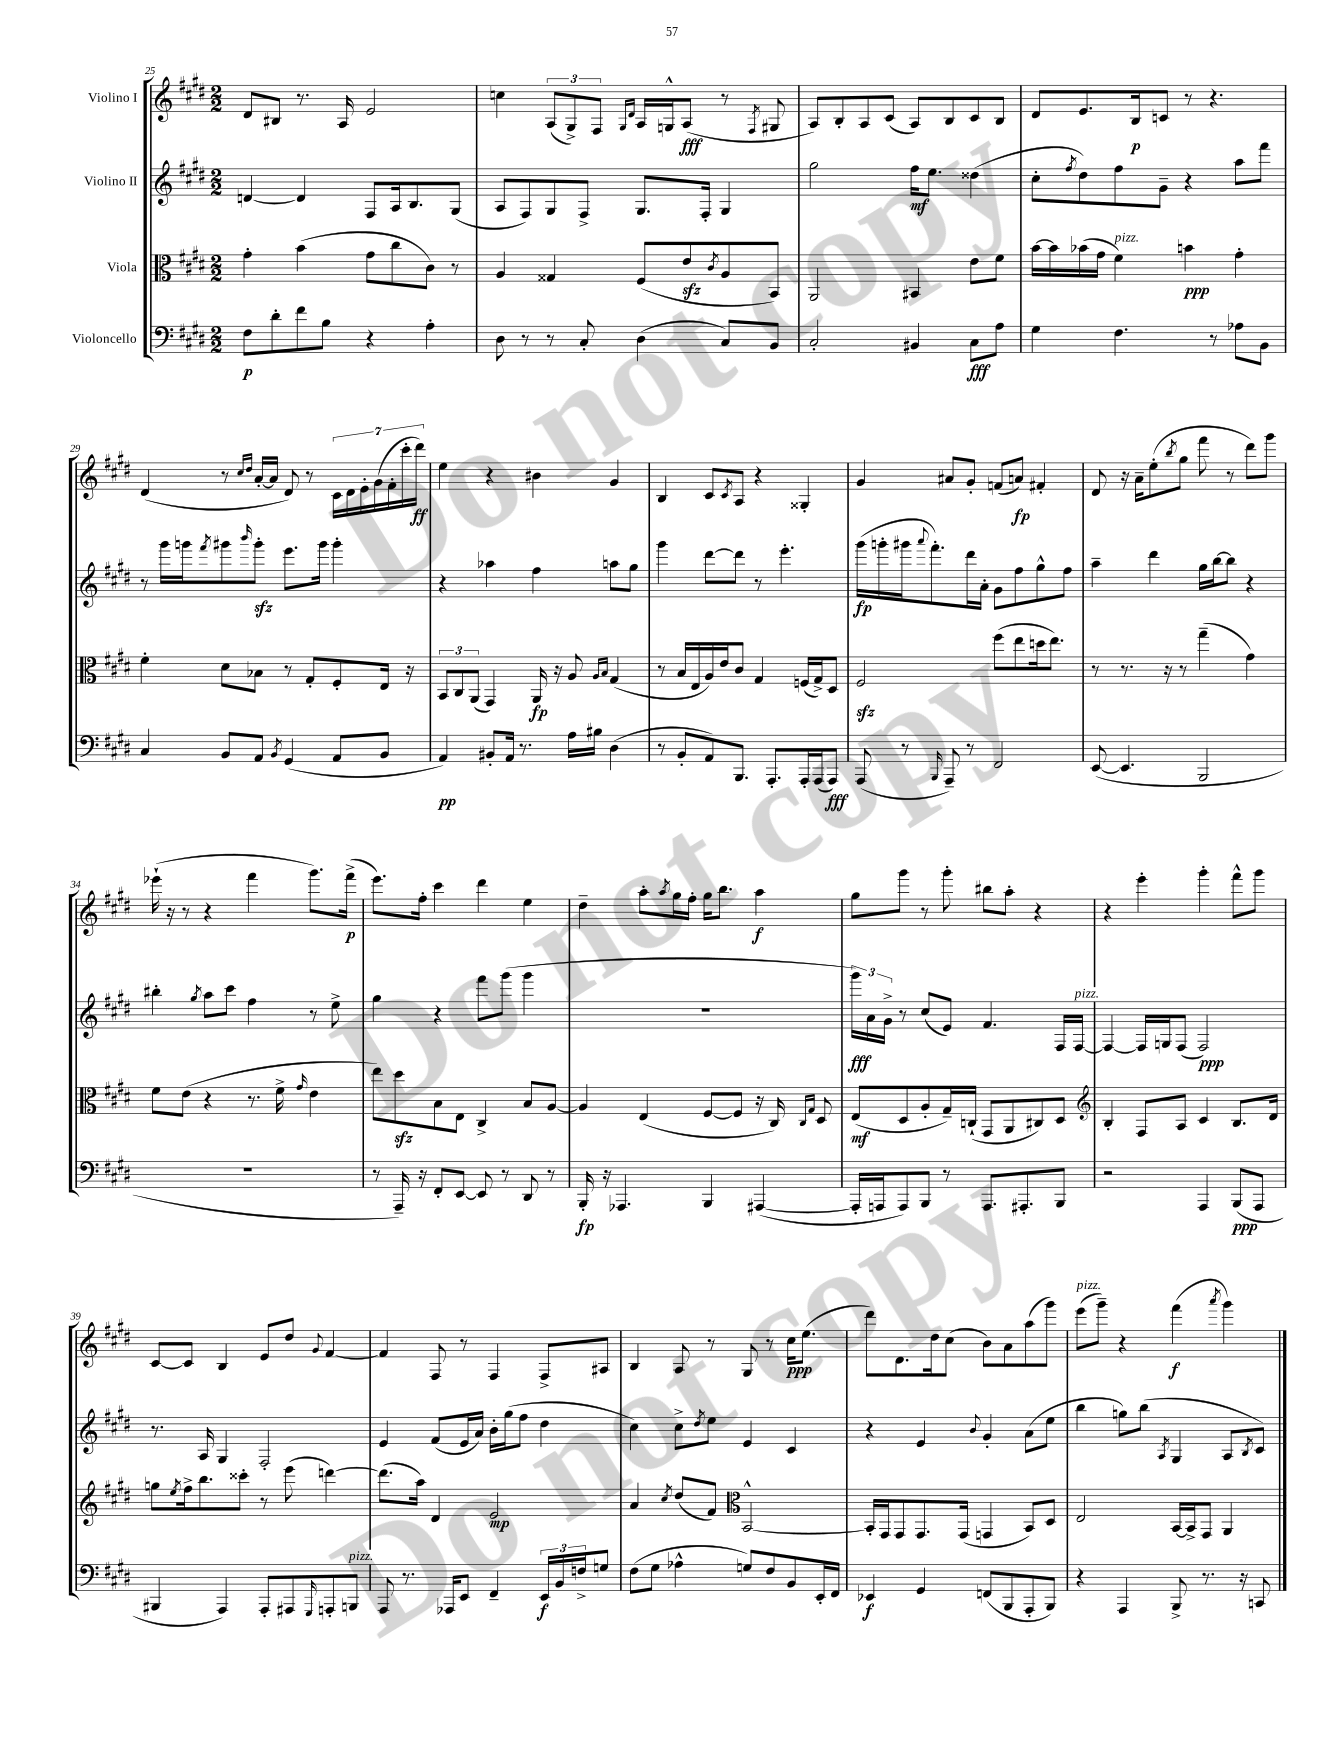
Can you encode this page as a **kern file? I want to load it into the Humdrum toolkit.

**kern	**kern	**kern	**kern
*staff4	*staff3	*staff2	*staff1
*clefF4	*clefC3	*clefG2	*clefG2
*k[f#c#g#d#]	*k[f#c#g#d#]	*k[f#c#g#d#]	*k[f#c#g#d#]
*M2/2	*M2/2	*M2/2	*M2/2
8F#	4g#'	[4d	8d#
8d#'	.	.	8B#
8f#	(4b	4d]	8.r
8B	.	.	.
.	.	.	16A
4r	8g#	8F#	2e
.	8cc#	16A	.
.	.	8.B	.
4A'	8c#)	.	.
.	8r	(8G#	.
=	=	=	=
8D#	4A	8A	4cc
8r	.	8F#)	.
8r	4G##	8G#	(12A
.	.	.	12G#^)
8C#'	.	8F#^	.
.	.	.	12F#
.	.	.	16qqG#
.	.	.	16qqd#
(4D#	(8F#	8.G#	16A
.	.	.	16G^^
.	8e	.	(8A
.	.	16F#'	.
.	8qc#	.	.
8C#)	8A	4G#	8r
.	.	.	8qF#
8BB	8BB)	.	8G#
=	=	=	=
2C#'	2AA	2gg#	8A)
.	.	.	8B'
.	.	.	8A
.	.	.	(8c#
4BB#	4BB#	16ff#	8A)
.	.	8.ee	.
.	.	.	8B
8C#	8e	(4dd##	8c#
8A	8f#	.	8B
=	=	=	=
4G#	[16b	8cc#'	8d#
.	16b]	.	.
.	.	8qff#	.
.	(16b-	8dd#)	8.e
.	16g#	.	.
4.F#	4f#)	8ff#	.
.	.	.	16B
.	.	8g#~	8c
.	4b	4r	8r
8r	.	.	4.r
8A-	4g#'	8aa	.
8BB	.	8fff#	.
=	=	=	=
4C#	4f#'	8r	(4d#
.	.	16ggg#	.
.	.	16ggg	.
.	.	8qfff#	.
8BB	8d#	8ggg#	8r
.	.	.	16qqcc#
.	.	16qqbbb	16qqdd#
8AA	8B-	8ggg#'	[16a'
.	.	.	16a]
8qBB	.	.	.
(4GG#	8r	8.eee	8d#)
.	8G#'	.	8r
.	.	16ggg#	.
8AA	8F#'	4ggg#'	28c#
.	.	.	28d#
.	.	.	28e'
.	.	.	(28g#
8BB	16E	.	.
.	.	.	28f#'
.	.	.	28ccc#'
.	16r	.	.
.	.	.	28ddd#)
=	=	=	=
4AA)	12BB	4r	4ee
.	12C#	.	.
.	(12AA	.	.
8BB#'	4GG#)	4aa-	4r
16AA	.	.	.
8.r	.	.	.
.	16AA	4ff#	4b#
.	16r	.	.
16A	8A	.	.
16B#	.	.	.
.	16qqA	.	.
.	16qqB	.	.
(4D#	(4G#	8aa	4g#
.	.	8gg#	.
=	=	=	=
8r	8r	4ggg#	4B
8BB'	16B	.	.
.	16E	.	.
8AA)	16A)	[8ddd#	8c#
.	16e	.	.
.	.	.	8qc#
8.BBB	8c#	8ddd#]	8A
.	4G#	8r	4r
8.AAA'	.	.	.
.	.	4.eee'	.
16AAA'	(16F	.	4G##'
(16AAA	16G#^)	.	.
8AAA)	8D#	.	.
=	=	=	=
(8AAA	2F#	(16ggg#	4g#
.	.	16ggg'	.
8r	.	16ggg#	.
.	.	8qqaaa	.
.	.	8.fff#')	.
16qqBBB	.	.	.
8AAA~)	.	.	8a#
8r	.	16ddd#	8g#'
.	.	16a'	.
2FF#	(8ff#	8g#	(8f
.	8ee	8ff#	8a)
.	16dd	8gg#^^	4f#'
.	8.ee)	.	.
.	.	8ff#	.
=	=	=	=
([8EE	8r	4aa~	8d#
4.EE]	8.r	.	16r
.	.	.	16a~
.	.	4ddd#	(8ee'
.	16r	.	.
.	.	.	8qbb
.	8r	.	8gg#
2BBB	(4gg#~	16gg#	8fff#
.	.	[16bb	.
.	.	8bb]	8r
.	4g#)	4r	8ddd#)
.	.	.	8ggg#
=	=	=	=
1r	8f#	4bb#'	(16eee-`
.	.	.	16r
.	(8e	.	8r
.	.	8qgg#	.
.	4r	8aa	4r
.	.	8ccc#	.
.	8.r	4ff#	4fff#
.	16f#^	.	.
.	16qqg#	.	.
.	4e	8r	8.ggg#)
.	.	8ee^	.
.	.	.	(16fff#^
=	=	=	=
8r	8ee)	4gg#	8.eee)
16AAA~)	8dd#	.	.
16r	.	.	16ff#'
8FF#'	8B	4r	4ccc#
[8EE	8E	.	.
8EE]	4C#^	8fff#	4ddd#
8r	.	(8ggg#	.
8DD#	8B	4ggg#	4ee
8r	[8A	.	.
=	=	=	=
16BBB'	4A]	1r	4dd#~
16r	.	.	.
4.AAA-	.	.	.
.	(4E	.	8aa'
.	.	.	8qaa
.	.	.	16gg#
.	.	.	16ff#'
4BBB	[8F#	.	16gg#
.	.	.	8.bb
.	8F#]	.	.
([4AAA#	16r	.	4aa
.	16C#)	.	.
.	16qqC#	.	.
.	16qqG#	.	.
.	8D#	.	.
=	=	=	=
16AAA#']	(8E	24ggg#)	8gg#
.	.	24a	.
16AAA	.	.	.
.	.	24g#^	.
8AAA)	8D#	8r	8ggg#
8BBB	8A'	(8cc#	8r
8r	16G#~)	8e)	8ggg#'
.	(16C`	.	.
8.AAA	8GG#	4.f#	8bb#
.	8AA	.	8aa'
8.AAA#'	.	.	.
.	8C#)	.	4r
8BBB	8D#	16F#	.
.	.	[16F#	.
=	=	=	=
*	*clefG2	*	*
2r	4B'	4F#_	4r
.	8F#	16F#]	4eee'
.	.	16G	.
.	8A	(8F#	.
4AAA	4c#	2F#)	4ggg#'
(8BBB	8.B	.	8fff#^^
8AAA	.	.	8ggg#
.	16d#	.	.
=	=	=	=
4BBB#	8gg	8.r	[8c#
.	8qee	.	.
.	16ff#^	.	8c#]
.	8.bb	16A	.
4AAA)	.	4G#	4B
.	8ccc##'	.	.
8AAA'	8r	2F#'	8e
8AAA#	(8eee	.	8dd#
16qqGGG#	.	.	8qqg#
8AAA'	[4ddd)	.	[4f#
8BBB	.	.	.
=	=	=	=
8AAA	(8.ddd]	4e	4f#]
8.r	.	.	.
.	16aa)	.	.
.	4d#	(8f#	8F#
16AAA-	.	.	.
8EE	.	16e	8r
.	.	16a)	.
4FF#~	2e	16b'	4F#
.	.	(16gg#	.
.	.	8ff#	.
24EE	.	4dd#	8F#^
24BB	.	.	.
24F^	.	.	.
8G	.	.	8A#
=	=	=	=
(8F#	4a	4cc#)	4B
8G#	.	.	.
.	8qcc#	.	.
4A-^^	(8dd#	8cc#^	8A
.	.	8qdd#	.
.	8f#)	8ee	8r
*	*clefC3	*	*
8G)	[2BB^^	4e	8G#
8F#	.	.	8r
8BB	.	4c#	16cc#
.	.	.	(8.ee
16EE'	.	.	.
16FF#	.	.	.
=	=	=	=
4EE-	16BB']	4r	8ddd#)
.	16GG#	.	.
.	8GG#	.	8.d#
4GG#	8.GG#	4e	.
.	.	.	16dd#
.	.	.	(8cc#
.	(16GG#	.	.
.	.	8qqb	.
(8FF	4GG	4g#'	8b)
8BBB	.	.	8a
8AAA'	8BB)	(8a	(8aa
8BBB)	8D#	8ee	8ggg#)
=	=	=	=
4r	2E	4bb	(8eee
.	.	.	8ggg#~)
4AAA	.	8gg)	4r
.	.	(8bb	.
.	.	8qA	.
8BBB^	[16BB	4G#	(4fff#
.	16BB^]	.	.
8.r	8GG#	.	.
.	.	.	8qaaa
.	4AA	8A	4ggg#)
16r	.	.	.
.	.	8qB	.
8CC	.	8c#)	.
==	==	==	==
*-	*-	*-	*-
